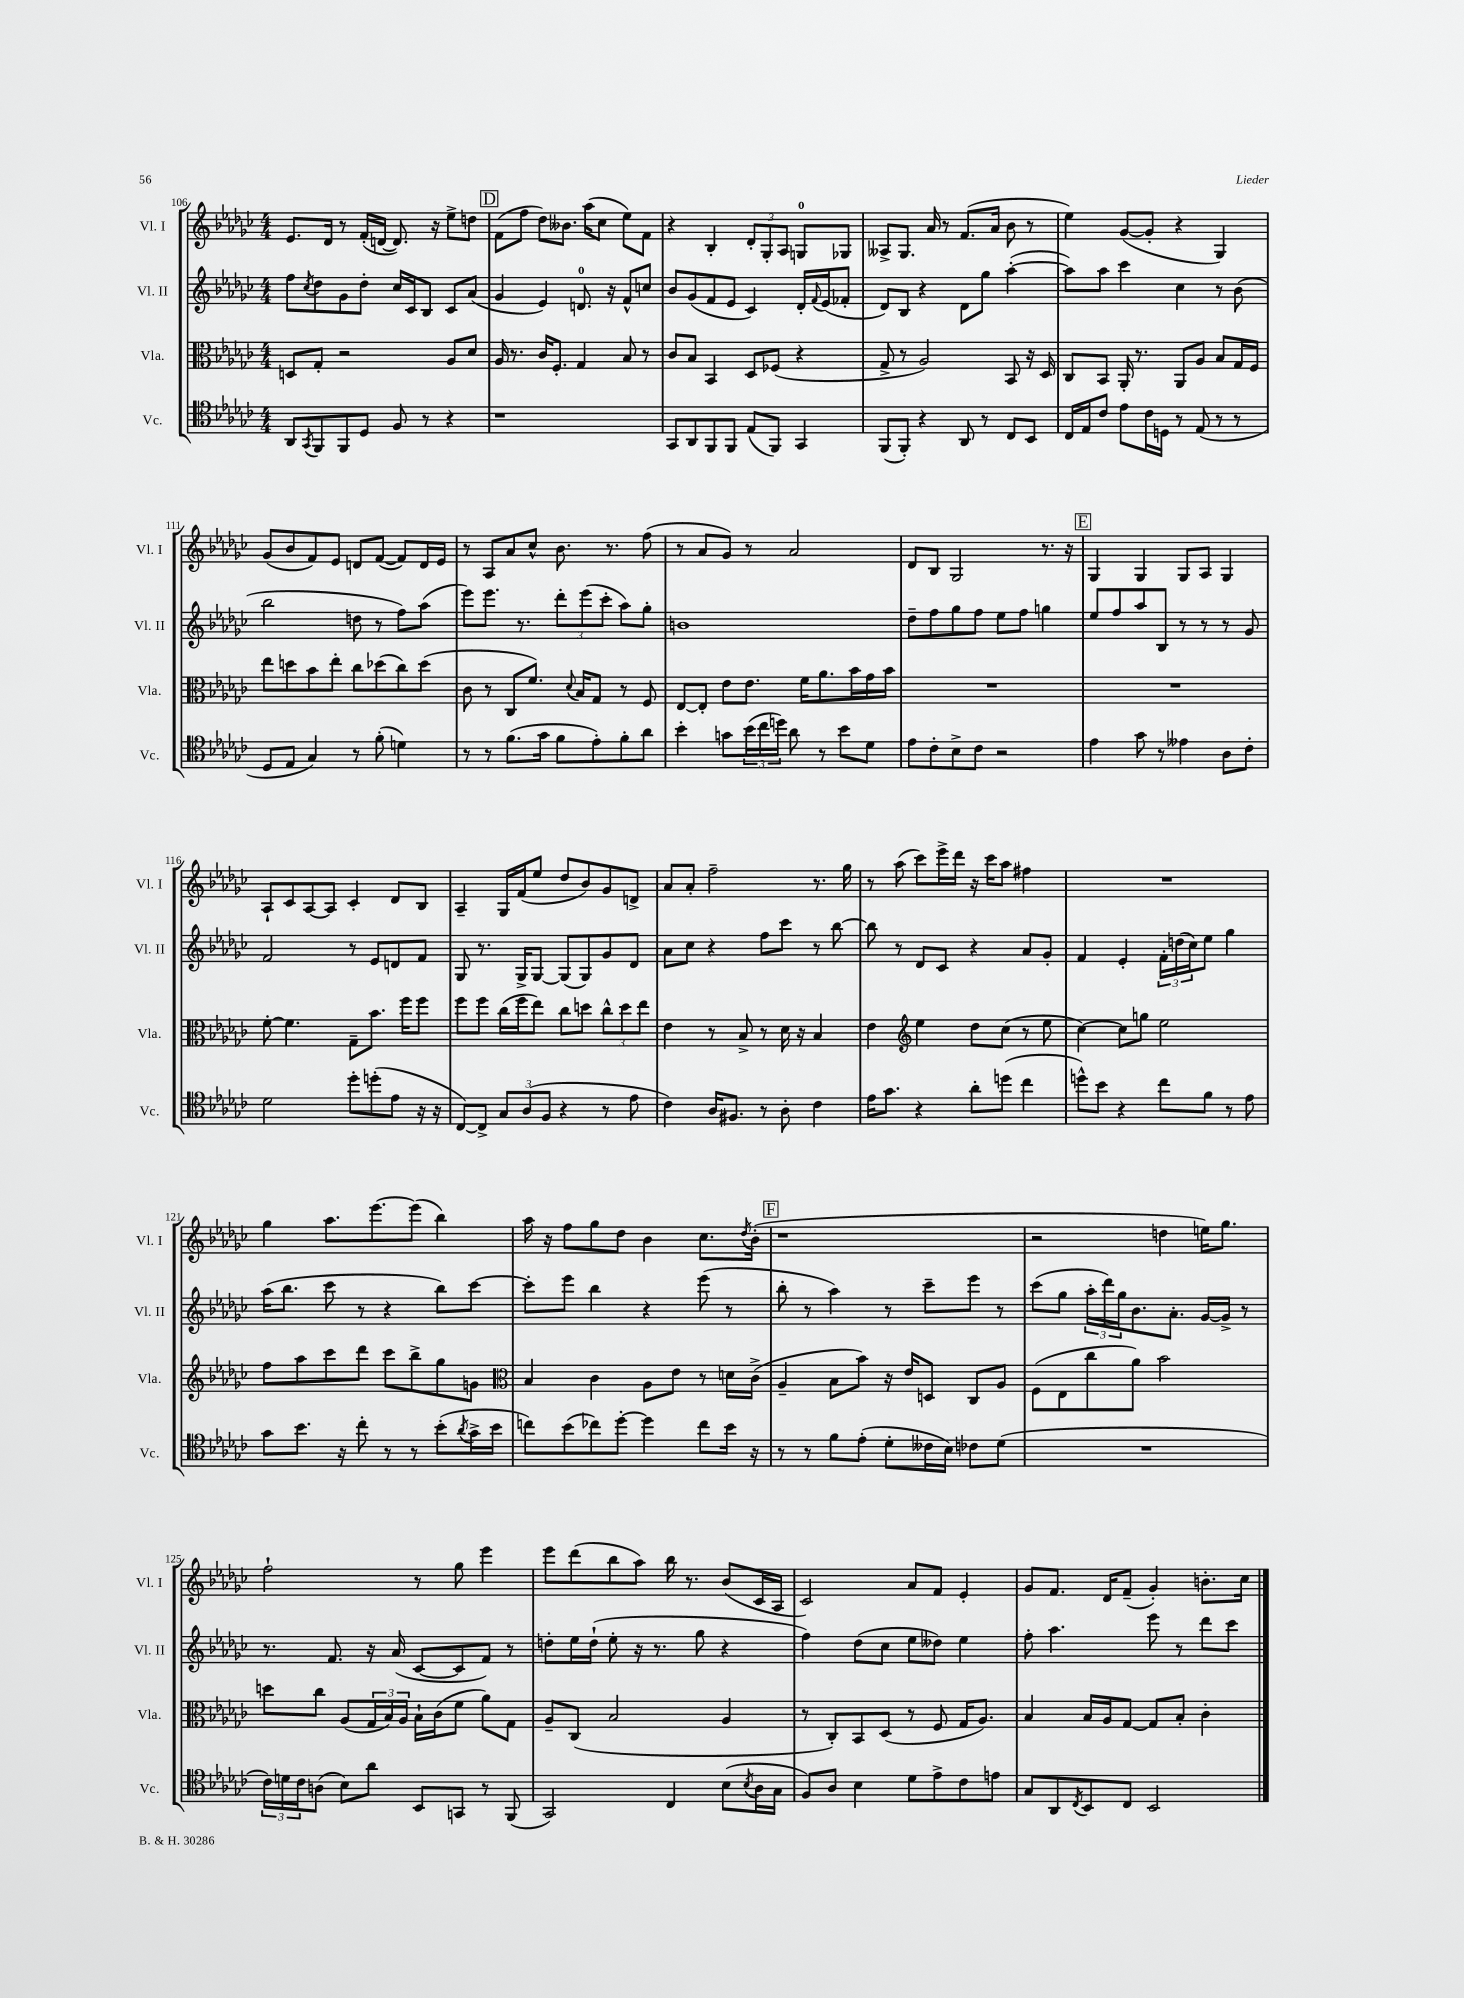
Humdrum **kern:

**kern	**kern	**kern	**kern
*staff4	*staff3	*staff2	*staff1
*clefC4	*clefC3	*clefG2	*clefG2
*k[b-e-a-d-g-c-]	*k[b-e-a-d-g-c-]	*k[b-e-a-d-g-c-]	*k[b-e-a-d-g-c-]
*M4/4	*M4/4	*M4/4	*M4/4
8AA-/L	8D/L	8ff\L	8.e-/L
8qGG-/	.	8qcc-/	.
8FF/	8G-'/J	8dd-\	.
.	.	.	16d-/Jk
8FF/	2r	8g-\	8r
8D-/J	.	8dd-'\J	(16f'/LL
.	.	.	[16d/JJ
8F/	.	16cc-/LL	8.d/])
.	.	16c-/J	.
8r	.	8B-/J	.
.	.	.	16r
4r	8A-/L	8c-/L	8ee-^\L
.	8d-/J	(8a-/J	8dd\J
=	=	=	=
1r	16A-/	4g-/	(8f\L
.	8.r	.	.
.	.	.	8ff\J
.	16c-/LK	4e-/)	8dd-\L)
.	8.F'/J	.	.
.	.	.	8.b--\J
.	4G-/	8.d/	.
.	.	.	(16aa-\LK
.	.	.	8cc-\J
.	.	16r	.
.	8B-/	8f^^/L	8ee-\L)
.	8r	8cc/J	8f\J
=	=	=	=
8GG-/L	8c-/L	8b-/L	4r
8AA-/	8B-/J	(8g-/	.
8FF/	4BB-/	8f/	4B-'/
8FF/J	.	8e-/J	.
(8E-/L	8D-/L	4c-/)	12d-'/L
.	.	.	12G-'/
8FF/J)	(8F-/J	.	.
.	.	.	12A-/J
4GG-/	4r	16d-'/LL	8G/L
.	.	8qqf/	.
.	.	(16e-/J	.
.	.	8f-'/J	8G-/J
=	=	=	=
(8FF/L	8G-^/	8d-/L)	8A--^/L
8FF'/J)	8r	8B-/J	8.G-/J
4r	2A-/)	4r	.
.	.	.	16a-/
.	.	.	8r
8AA-/	.	8d-\L	(8.f/L
8r	.	8gg-\J	.
.	.	.	16a-/Jk
8C-/L	8BB-/	([4aa-'\	8b-\
8BB-/J	16r	.	8r
.	16D-/	.	.
=	=	=	=
16C-/LL	8C-/L	8aa-\]L)	4ee-\)
16E-/J	.	.	.
8c-/J	8BB-/J	8aa-\J	.
8e-\L	16AA-'/	4ccc-\	([8g-/L
.	8.r	.	.
16c-\L	.	.	8g-'/]J
16D\JJ	.	.	.
8r	8AA-/L	4cc-\	4r
(8E-/	8A-/J	.	.
8r	8B-/L	8r	4G-/)
8r	16G-/L	(8b-\	.
.	16F/JJ	.	.
=	=	=	=
8D-/L	8ee-\L	2bb-\	(8g-/L
8E-/J	8dd\	.	8b-/
4G-/)	8b-\	.	8f/)
.	8ee-'\J	.	8e-/J
8r	8cc-\L	8dd\	8d/L
(8f'\	(8dd-\	8r	([8f/J
4d\)	8cc-\)	8ff\L)	8f/]L)
.	(8dd-\J	(8aa-\J	16d/L
.	.	.	16e-/JJ
=	=	=	=
8r	8c-\	8eee-\L)	8r
8r	8r	8.eee-\J	8A-/L
(8.f\L	8C-/L	.	8a-/
.	.	8.r	.
.	8.f/J)	.	8cc-^^/J
16g-\Jk	.	.	.
8f\L	.	12ddd-'\L	8.b-\
.	8qqd-/	.	.
.	16B-/LK	.	.
.	.	(12eee-\	.
8e-'\)	8G-/J	.	.
.	.	12ccc-'\J	.
.	.	.	8.r
8f'\	8r	8aa-\L)	.
8a-\J	8F/	8gg-'\J	(8ff\
=	=	=	=
4b-'\	[8E-/L	1b	8r
.	8E-'/]J	.	8a-/L
8g\L	8e-\L	.	8g-/J)
(24b-\L	8.e-\J	.	8r
24cc-\	.	.	.
24dd\JJ)	.	.	.
8a-\	.	.	2a-/
.	16f\LK	.	.
8r	8.a-\	.	.
8b-\L	.	.	.
.	16b-\L	.	.
8d-\J	16g-\	.	.
.	16b-\JJ	.	.
=	=	=	=
8e-\L	1r	8dd-~\L	8d-/L
8c-'\	.	8ff\	8B-/J
8B-^\	.	8gg-\	2G-/
8c-\J	.	8ff\J	.
2r	.	8ee-\L	.
.	.	8ff\J	.
.	.	4gg\	8.r
.	.	.	16r
=	=	=	=
4e-\	1r	8ee-/L	4G-/
.	.	8ff/	.
8g-\	.	8aa-/	4G-/
8r	.	8B-/J	.
4e--\	.	8r	8G-/L
.	.	8r	8A-/J
8A-\L	.	8r	4G-/
8c-'\J	.	8g-/	.
=	=	=	=
2d-\	[8f'\	2f/	8A-`/L
.	4.f\]	.	8c-/
.	.	.	[8A-/
.	.	.	8A-/]J
8dd-'\L	8G-~\L	8r	4c-'/
(8dd'\	8.b-\J	8e-/L	.
8e-\J	.	8d/	8d-/L
.	16ff\LK	.	.
16r	8ff\J	8f/J	8B-/J
16r	.	.	.
=	=	=	=
[8C-/L)	8ff\L	8G-/	4A-~/
8C-^/]J	8ff\J	8.r	.
12G-/L	(16cc-\LL	.	16G-/LL
.	16ff\J	16G-^/LK	(16f/J
(12A-/	.	.	.
.	8ee-\J)	[8G-/J	8ee-/J
12F/J	.	.	.
4r	8cc-\L	(8G-/]L	8dd-/L
.	8dd\J	8G-/)	8b-/)
8r	12cc-^^\L	8g-/	8g-/
.	12dd\	.	.
8e-\	.	8d-/J	8d^/J
.	12ee-\J	.	.
=	=	=	=
4c-\)	4e-\	8a-\L	8a-/L
.	.	8cc-\J	8a-'/J
16A-/LK	8r	4r	2ff~\
8.F#/J	.	.	.
.	8B-^/	.	.
8r	8r	8ff\L	.
8A-'\	16d-\	8ccc-\J	.
.	16r	.	.
4c-\	4B-/	8r	8.r
.	.	[8bb-\	.
.	.	.	16gg-\
=	=	=	=
16e-\LK	4e-\	8bb-\]	8r
8.g-\J	.	.	.
.	.	8r	(8aa-\
*	*clefG2	*	*
4r	4ee-\	8d-/L	8ccc-\L)
.	.	8c-/J	16eee-^\L
.	.	.	16ddd-\JJ
8a-'\L	8dd-\L	4r	16r
.	.	.	16ccc-\LK
(8dd\J	(8cc-\J	.	8aa-\J
4cc-\	8r	8a-/L	4ff#\
.	8ee-\	8g-'/J	.
=	=	=	=
8dd^^\L)	[4cc-\)	4f/	1r
8b-\J	.	.	.
4r	8cc-\]L	4e-'/	.
.	8gg\J	.	.
8cc-\L	2ee-\	24f'\LL	.
.	.	(24dd\	.
.	.	24cc-\J)	.
8f\J	.	8ee-\J	.
8r	.	4gg-\	.
8e-\	.	.	.
=	=	=	=
8g-\L	8ff\L	(16aa-\LK	4gg-\
.	.	8.bb-\J	.
8.b-\J	8aa-\	.	.
.	8ccc-\	8ccc-\	8.aa-\L
16r	.	.	.
8cc-'\	8ddd-\J	8r	.
.	.	.	[8.eee-\
8r	8ccc-\L	4r	.
8r	8bb-^\	.	(8eee-\]J
(8b-'\L	8gg-\	8bb-\L)	4bb-\)
8qa-/	.	.	.
16g-^\L	8g\J	[8ccc-\J	.
16b-\JJ	.	.	.
=	=	=	=
*	*clefC3	*	*
8cc\L)	4B-/	8ccc-'\]L	16aa-\
.	.	.	16r
(8b-\	.	8eee-\J	8ff\L
8cc-\)	4c-\	4bb-\	8gg-\
[8dd-'\J	.	.	8dd-\J
4dd-\]	8A-\L	4r	4b-\
.	8e-\J	.	.
8cc-\L	8r	(8eee-\	8.cc-\L
16b-\Jk	16d\LL	8r	.
.	.	.	8qdd-/
16r	(16c-^\JJ	.	(16b-'\Jk
=	=	=	=
8r	4A-~/	8bb-'\	1r
8r	.	8r	.
8f\L	8B-\L	4aa-\)	.
(8e-'\J	8b-\J)	.	.
8d-'\L	16r	8r	.
.	16e-/LK	.	.
16c--\L	8D/J	8ccc-~\L	.
16B-\JJ)	.	.	.
8c-\L	8C-/L	8eee-\J	.
(8d-\J	8A-/J	8r	.
=	=	=	=
1r	(8F\L	(8ccc-\L	2r
.	8E-\	8gg-\J	.
.	8cc-\	24aa-'\LL	.
.	.	24ddd-\)	.
.	.	24gg-\J	.
.	8a-\J)	8.b-\	.
.	2b-\	.	4dd\
.	.	8.a-'\J	.
.	.	[16g-/LL	16ee\LK)
.	.	16g-^/]JJ	8.gg-\J
.	.	8r	.
=	=	=	=
24c-\LL)	8dd\L	8.r	2ff`\
24d\	.	.	.
24c-\J	.	.	.
(8A\J	8cc-\J	.	.
.	.	8.f/	.
8B-\L)	(8A-/L	.	.
8a-\J	24G-/L	16r	.
.	24B-/)	.	.
.	.	(16a-/	.
.	24A-/JJ	.	.
8BB-/L	16B-`\LL	[8c-/L	8r
.	(16c-\J	.	.
8GG/J	8f\J	8c-/]	8gg-\
8r	8a-\L)	8f/J)	4eee-\
(8FF/	8G-\J	8r	.
=	=	=	=
2GG-/)	8A-~/L	8dd'\L	8eee-\L
.	(8C-/J	16ee-\L	(8ddd-\
.	.	(16dd`\JJ	.
.	2B-/	8ee-'\	8bb-\
.	.	16r	8aa-\J)
.	.	8.r	.
4C-/	.	.	16bb-\
.	.	.	8.r
.	.	8gg-\	.
(8B-\L	4A-/	4r	(8b-/L
8qB-/	.	.	.
16A-\L	.	.	16c-/L
16G-\JJ	.	.	16A-/JJ
=	=	=	=
8F/L)	8r	4ff\)	2c-/)
8A-/J	8C-'/L)	.	.
4B-\	8BB-/	(8dd-\L	.
.	(8D-/J	8cc-\J	.
8d-\L	8r	8ee-\L	8a-/L
8e-^\	8F/	8dd--\J)	8f/J
8c-\	16G-/LK	4ee-\	4e-'/
.	8.A-/J)	.	.
8e\J	.	.	.
=	=	=	=
8G-/L	4B-/	8ff'\	8g-/L
8AA-/	.	4.aa-\	8.f/J
8qC-/	.	.	.
8BB-/	16B-/LL	.	.
.	16A-/J	.	16d-/LK
8C-/J	[8G-/J	.	(8f~/J
2BB-/	8G-/]L	8eee-\	4g-'/)
.	8B-'/J	8r	.
.	4c-'\	8ddd-\L	8.b'\L
.	.	8ccc-\J	.
.	.	.	16cc-\Jk
==	==	==	==
*-	*-	*-	*-
